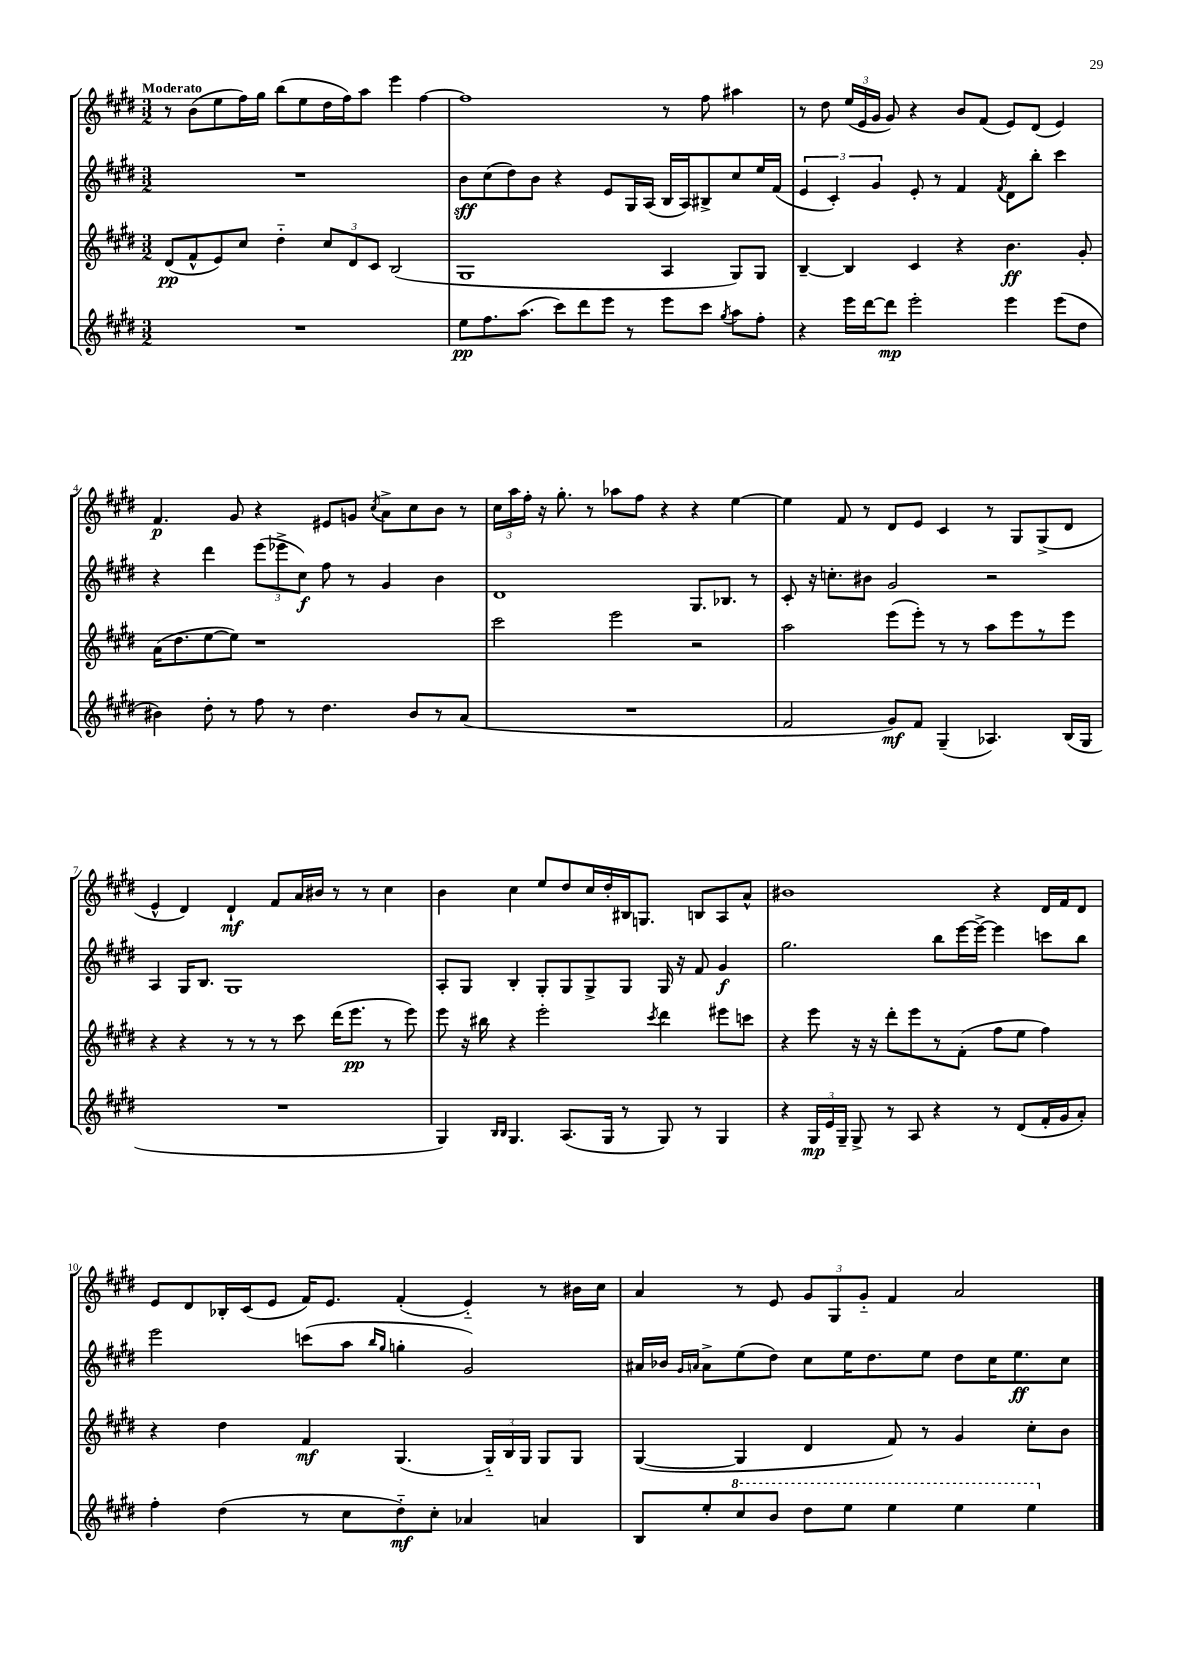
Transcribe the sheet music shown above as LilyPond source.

<<
\new StaffGroup <<
\new Staff = "s0" {
    \clef treble \key e \major \numericTimeSignature \time 3/2 \tempo "Moderato"
    \autoBeamOff r8 b'8[( e''8 fis''16) gis''16] b''8[( e''8 dis''16 fis''16) a''8] e'''4 fis''4~ |
    fis''1 r8 fis''8 ais''4 |
    r8 dis''8 \tuplet 3/2 { e''16[( e'16 gis'16] } gis'8) r4 b'8[ fis'8]( e'8[) dis'8]( e'4) |
    fis'4.\p gis'8 r4 eis'8[ g'8] \acciaccatura { cis''8 } a'8[-> cis''8 b'8] r8 |
    \tuplet 3/2 { cis''16[ a''16 fis''16]-. } r16 gis''8.-. r8 aes''8[ fis''8] r4 r4 e''4~ |
    e''4 fis'8 r8 dis'8[ e'8] cis'4 r8 gis8[ gis8->( dis'8] |
    e'4-^ dis'4) dis'4-!\mf fis'8[ a'16 bis'16] r8 r8 cis''4 |
    b'4 cis''4 e''8[ dis''8 cis''16 dis''16-. bis16 g8.] b8[ a8 a'8]-^ |
    bis'1 r4 dis'16[ fis'16 dis'8] |
    e'8[ dis'8 bes16-. cis'16( e'8] fis'16[) e'8.] fis'4-.( e'4-_) r8 bis'16[ cis''16] |
    a'4 r8 e'8 \tuplet 3/2 { gis'8[ gis8 gis'8]-_ } fis'4 a'2 \bar "|." |
}
\new Staff = "s1" {
    \clef treble \key e \major \numericTimeSignature \time 3/2
    \autoBeamOff R1. |
    b'8[\sff cis''8( dis''8) b'8] r4 e'8[ gis16 a16]( b16[ a16) bis8-> cis''8 e''16 fis'16]( |
    \tuplet 3/2 { e'4 cis'4-.) gis'4 } e'8-. r8 fis'4 \acciaccatura { fis'8 } dis'8[ b''8]-. cis'''4 |
    r4 dis'''4 \tuplet 3/2 { e'''8[( ees'''8-> cis''8]\f) } fis''8 r8 gis'4 b'4 |
    dis'1 gis8.[ bes8.] r8 |
    cis'8-. r16 c''8.[-. bis'8] gis'2 r2 |
    a4 gis16[ b8.] gis1 |
    a8[-. gis8] b4-. gis8[-. gis8 gis8-> gis8] gis16 r16 fis'8 gis'4\f |
    gis''2. b''8[ e'''16~ e'''16]~-> e'''4 c'''8[ b''8] |
    e'''2 c'''8[( a''8] \grace { b''16[ gis''16] } g''4-. gis'2) |
    ais'16[ bes'16] \grace { gis'16[ a'16] } a'8[-> e''8( dis''8]) cis''8[ e''16 dis''8. e''8] dis''8[ cis''16 e''8.\ff cis''8] \bar "|." |
}
\new Staff = "s2" {
    \clef treble \key e \major \numericTimeSignature \time 3/2
    \autoBeamOff dis'8[\pp( fis'8-^ e'8) cis''8] dis''4-_ \tuplet 3/2 { cis''8[ dis'8 cis'8] } b2( |
    gis1 a4 gis8[) gis8] |
    b4~-- b4 cis'4 r4 b'4.\ff gis'8-. |
    a'16[( dis''8. e''8~ e''8]) r1 |
    cis'''2 e'''2 r2 |
    a''2 e'''8[( e'''8]-.) r8 r8 a''8[ e'''8 r8 e'''8] |
    r4 r4 r8 r8 r8 cis'''8 dis'''16[( e'''8.]\pp r8 e'''8) |
    e'''8 r16 bis''16 r4 e'''2-. \acciaccatura { cis'''8 } dis'''4 eis'''8[ c'''8] |
    r4 e'''8 r16 r16 dis'''8[-. e'''8 r8 fis'8]-.( fis''8[ e''8] fis''4) |
    r4 dis''4 fis'4\mf gis4.( \tuplet 3/2 { gis16[-_) b16 gis16] } gis8[ gis8] |
    gis4~( gis4 dis'4 fis'8) r8 gis'4 cis''8[-. b'8] \bar "|." |
}
\new Staff = "s3" {
    \clef treble \key e \major \numericTimeSignature \time 3/2
    \autoBeamOff R1. |
    e''8[\pp fis''8. a''8.]( cis'''8[) dis'''8 e'''8] r8 e'''8[ cis'''8] \acciaccatura { gis''8 } a''8[ fis''8]-. |
    r4 e'''16[ dis'''16~ dis'''8]\mp e'''2-. e'''4 e'''8[( dis''8] |
    bis'4) dis''8-. r8 fis''8 r8 dis''4. bis'8[ r8 a'8]( |
    R1. |
    fis'2 gis'8[\mf) fis'8] gis4--( aes4.) b16[( gis16] |
    R1. |
    gis4) \grace { b16[ b16] } gis4. a8.[( gis16] r8 gis8) r8 gis4 |
    r4 \tuplet 3/2 { gis16[\mp e'16 gis16]-- } gis8-> r8 a8 r4 r8 dis'8[( fis'16-. gis'16 a'8]-.) |
    fis''4-. dis''4( r8 cis''8[ dis''8-_\mf) cis''8]-. aes'4 a'4 |
    b8[ e''8-. \ottava #1 cis'''8 b''8] dis'''8[ e'''8] e'''4 e'''4 e'''4 \ottava #0 \bar "|." |
}
>>
>>
